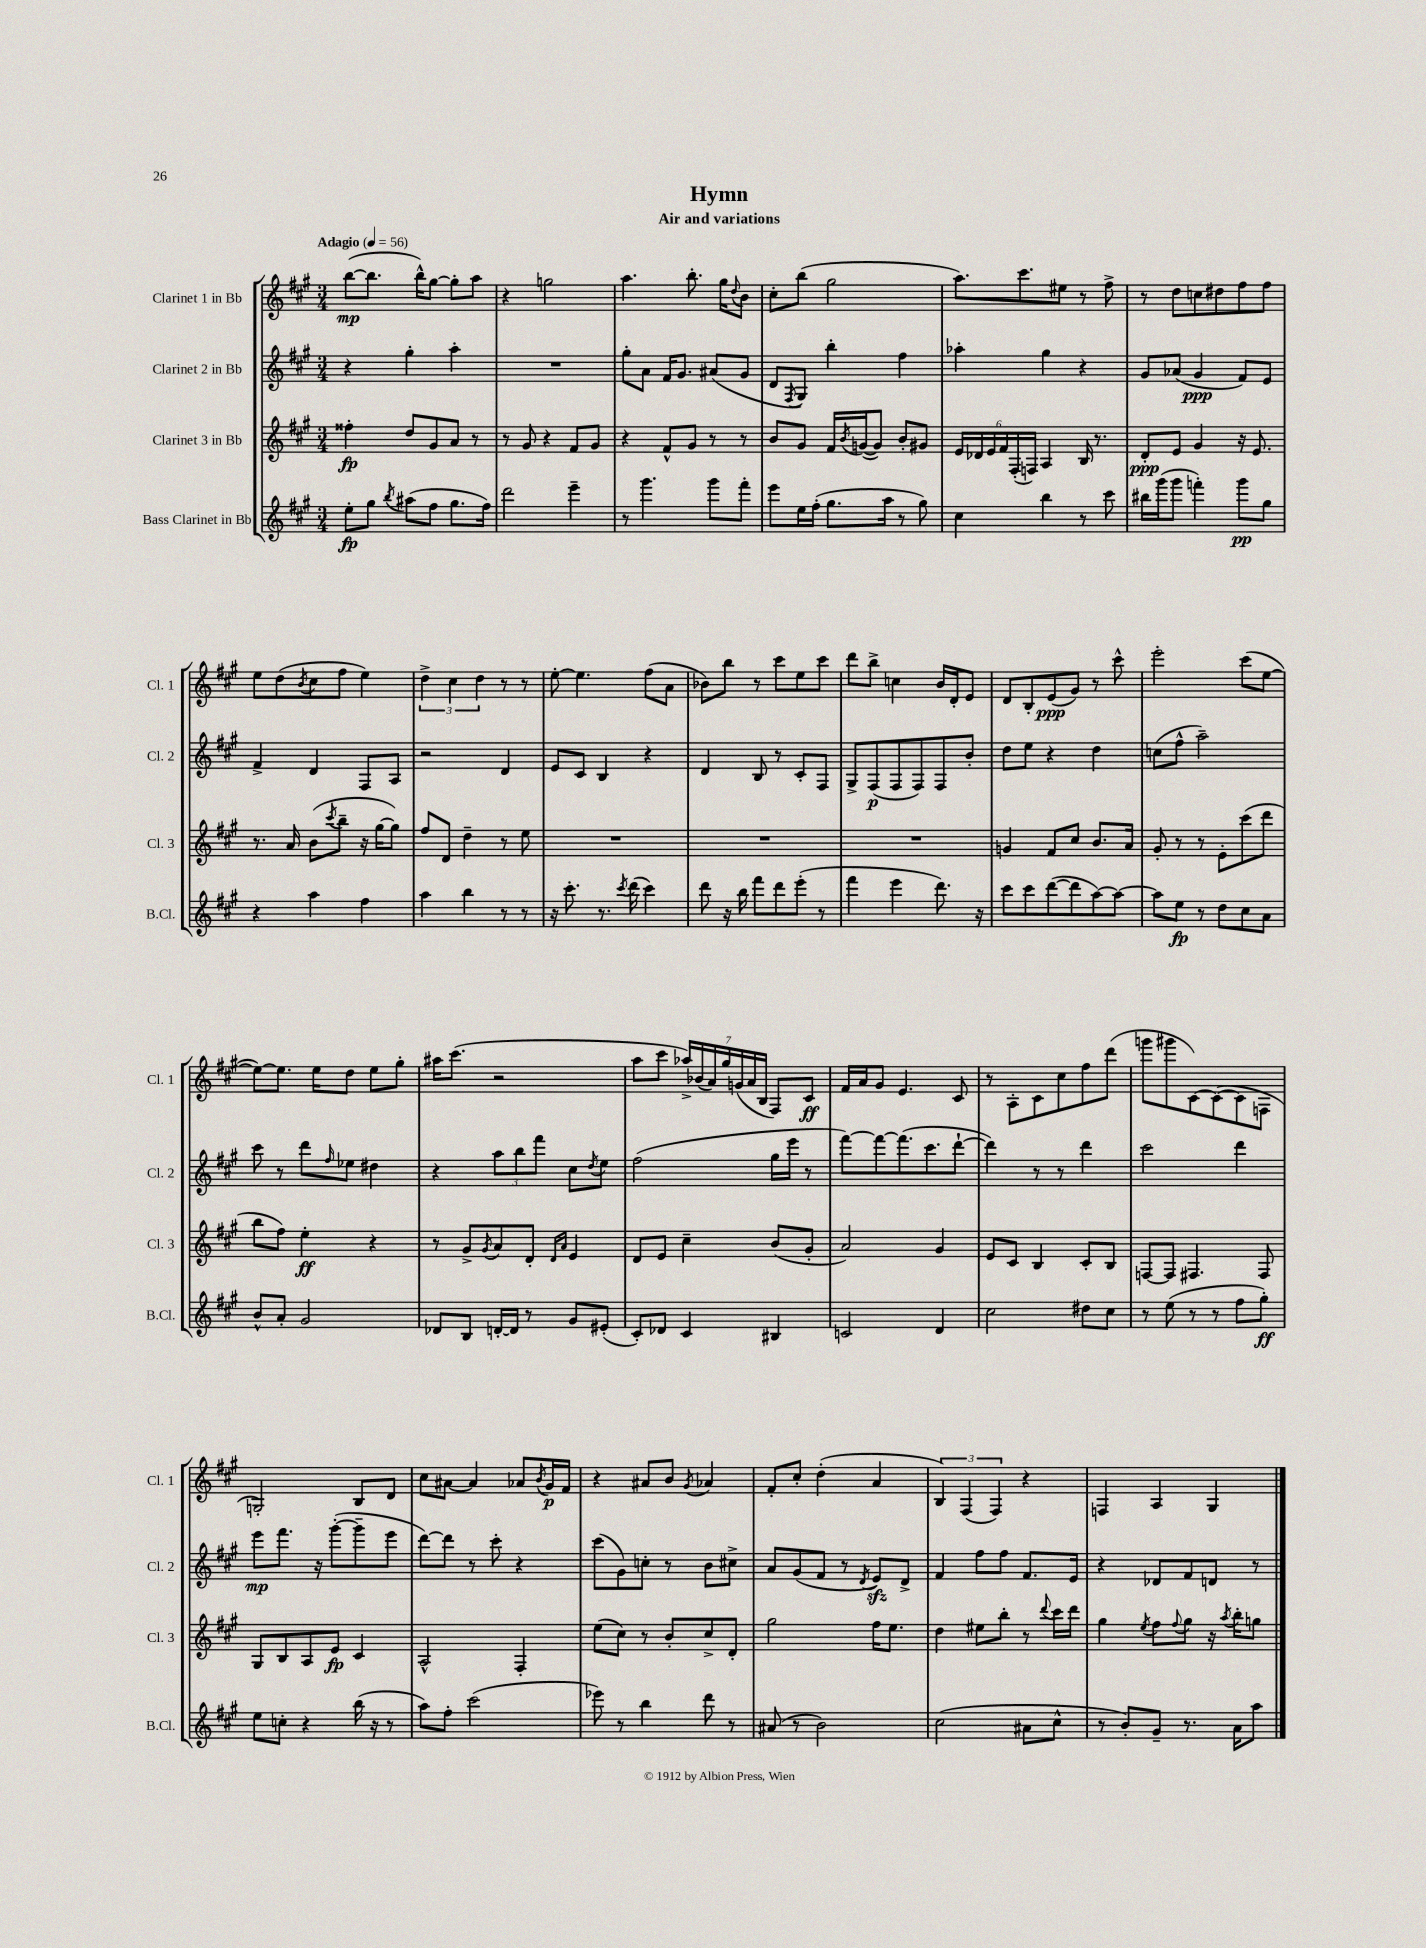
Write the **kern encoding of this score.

**kern	**kern	**kern	**kern
*staff4	*staff3	*staff2	*staff1
*clefG2	*clefG2	*clefG2	*clefG2
*k[f#c#g#]	*k[f#c#g#]	*k[f#c#g#]	*k[f#c#g#]
*M3/4	*M3/4	*M3/4	*M3/4
*MM56	*MM56	*MM56	*MM56
8ee'\L	4ff##'\	4r	([8bb\L
8gg#\J	.	.	8.bb\]J
8qbb/	.	.	.
(8aa#\L	8dd/L	4gg#'\	.
.	.	.	16bb^^\LK)
8ff#\J	8g#/	.	[8gg#\J
8.gg#\L	8a/J	4aa'\	8gg#'\]L
.	8r	.	8aa\J
16ff#\Jk)	.	.	.
=	=	=	=
2ddd\	8r	2.r	4r
.	8g#/	.	.
.	4r	.	2gg\
4eee~\	8f#/L	.	.
.	8g#/J	.	.
=	=	=	=
8r	4r	8gg#'\L	4.aa\
4.ggg#\	.	8a\J	.
.	8f#^^/L	16f#/LK	.
.	.	8.g#/J	.
.	8g#/J	.	8.bb'\
8ggg#\L	8r	(8a#/L	.
.	.	.	16gg#\LK
.	.	.	8qqdd/
8fff#'\J	8r	8g#/J	8b\J
=	=	=	=
8eee\L	8b/L	8d/L	8cc#'\L
.	.	8qF#/	.
16ee\L	8g#/J	8G#/J)	(8bb\J
(16ff#'\JJ	.	.	.
8.gg#\L	16f#/LL	4bb'\	2gg#\
.	8qb/	.	.
.	([16g/J	.	.
.	8g/]J)	.	.
16aa\Jk	.	.	.
8r	8b'/L	4ff#\	.
8gg#\)	8g#/J	.	.
=	=	=	=
4cc#\	24e/LL	4aa-'\	8.aa\L)
.	24d-/	.	.
.	24e/	.	.
.	24f#/	.	.
.	(24F#'/	.	.
.	.	.	8.ccc#\
.	24F/JJ)	.	.
4bb\	4A/	4gg#\	.
.	.	.	8ee#\J
8r	16B/	4r	8r
.	8.r	.	.
8ccc#\	.	.	8ff#^\
=	=	=	=
16bb#\LL	8d'/L	8g#/L	8r
(16ggg#\J	.	.	.
8ggg#\J	8e/J	(8a-/J	8dd\L
4fff'\)	4g#/	4g#/	8cc\
.	.	.	8dd#\
8ggg#\L	16r	8f#/L)	8ff#\
.	8.e/	.	.
8gg#\J	.	8e/J	8ff#\J
=	=	=	=
4r	8.r	4f#^/	8ee\L
.	.	.	(8dd\
.	16a/	.	.
.	.	.	8qb/
4aa\	(8b\L	4d/	8cc#\
.	8qccc#/	.	.
.	8bb~\J	.	8ff#\J
4ff#\	16r	8F#/L	4ee\)
.	[16gg#\LK	.	.
.	8gg#\]J)	8A/J	.
=	=	=	=
4aa\	8ff#/L	2r	6dd^\
.	8d/J	.	.
.	.	.	6cc#\
4bb\	4dd~\	.	.
.	.	.	6dd\
8r	8r	4d/	8r
8r	8ee\	.	8r
=	=	=	=
16r	2.r	8e/L	[8ee'\
8.ccc#'\	.	.	.
.	.	8c#/J	4.ee\]
8.r	.	4B/	.
8qccc#/	.	.	.
(16ddd\	.	.	.
4ccc#\)	.	4r	(8ff#\L
.	.	.	8a\J
=	=	=	=
8ddd\	2.r	4d/	8b-\L)
16r	.	.	8bb\J
16bb\	.	.	.
8fff#\L	.	8B/	8r
8ddd\	.	8r	8ccc#\L
(8eee'\J	.	8c#'/L	8ee\
8r	.	8F#/J	8ccc#\J
=	=	=	=
4fff#\	2.r	8G#^/L	8ddd\L
.	.	(8F#/	8bb^\J
4eee\	.	8F#/	4cc\
.	.	8F#/)	.
8.ddd\)	.	8F#/	16b/LL
.	.	.	16d'/J
.	.	8b'/J	8e/J
16r	.	.	.
=	=	=	=
8ccc#\L	4g/	8dd\L	8d/L
8ccc#\	.	8ee\J	8B'/
([8ddd\	8f#/L	4r	(8e/
8ddd\]	8cc#/J	.	8g#/J)
[8aa\)	8.b/L	4dd\	8r
8aa\_J	.	.	8ccc#^^\
.	16a/Jk	.	.
=	=	=	=
8aa\]L	8g#'/	(8cc\L	2eee'\
8ee\J	8r	8ff#^^\J	.
8r	8r	2aa~\)	.
8dd\L	8e'\L	.	.
8cc#\	(8ccc#\	.	(8ccc#\L
8a\J	8ddd\J	.	[8ee\J
=	=	=	=
8b^^/L	8bb\L	8ccc#\	8ee\_L)
8a'/J	8ff#\J)	8r	8.ee\]J
2g#/	4ee'\	8ddd\L	.
.	.	.	16ee\LK
.	.	16qqff#/	.
.	.	8ee-\J	8dd\J
.	4r	4dd#\	8ee\L
.	.	.	8gg#'\J
=	=	=	=
8d-/L	8r	4r	16aa#\LK
.	.	.	(8.ccc#\J
8B/J	8g#^/L	.	.
.	8qg#/	.	.
[16d'/LL	8a/	12aa\L	2r
16d/]JJ	.	.	.
.	.	12bb\	.
8r	8d'/J	.	.
.	.	12fff#\J	.
.	16qqd/LL	.	.
.	16qqa/JJ	.	.
8g#/L	4e/	8cc#\L	.
.	.	8qdd/	.
(8e#'/J	.	8ee\J	.
=	=	=	=
8c#'/L)	8d/L	(2ff#\	8aa\L
8d-/J	8e/J	.	8ccc#\J
4c#/	4cc#~\	.	28aa-^/LL)
.	.	.	(28b-/
.	.	.	28a/)
.	.	.	28gg#/
.	.	.	(28g/
.	.	.	28a/
.	.	.	28B/JJ
4B#/	(8b/L	16gg#\LL	8F#/L)
.	.	16eee\JJ	.
.	8g#'/J	8r	8c#/J
=	=	=	=
2c/	2a/)	[8fff#\L)	16f#/LL
.	.	.	16a/J
.	.	8fff#\_	8g#/J
.	.	(8.fff#\]	4.e/
.	.	8.ccc#\	.
4d/	4g#/	.	.
.	.	[8ddd`\J	8c#/
=	=	=	=
2cc#\	8e/L	4ddd\])	8r
.	8c#/J	.	8A'\L
.	4B/	8r	8c#\
.	.	8r	8cc#\
8dd#\L	8c#'/L	4ddd\	8ff#\
8cc#\J	8B/J	.	(8ddd\J
=	=	=	=
8r	[8F/L	2ccc#\	8ggg\L
(8ee\	8F/]J	.	8ggg#\
8r	4.F#/	.	[8c#\)
8r	.	.	(8c#\_
8ff#\L	.	4ddd\	8c#\]
8gg#'\J)	8F#/	.	8F\J
=	=	=	=
8ee\L	8G#/L	8eee\L	2G'/)
8cc'\J	8B/	8.fff#\J	.
4r	8A/	.	.
.	.	16r	.
.	8e/J	([8ggg#'\L	.
(16bb\	4c#/	8ggg#~\]	8B/L
16r	.	.	.
8r	.	8eee\J	8d/J
=	=	=	=
8aa\L)	2A^^/	[8ddd\L)	8cc#\L
8ff#'\J	.	8ddd\]J	[8a#\J
(2ccc#\	.	8r	4a#/]
.	.	8ccc#'\	.
.	4F#'/	4r	8a-/L
.	.	.	8qb/
.	.	.	16g#/L
.	.	.	16f#/JJ
=	=	=	=
8eee-\)	(8ee\L	(8ccc#\L	4r
8r	8cc#\J)	8g#\)	.
4bb\	8r	8cc'\J	8a#/L
.	8b'/L	8r	8b/J
.	.	.	8qg#/
8ddd\	8cc#^/	8b\L	4a-/
8r	8d'/J	8cc#^\J	.
=	=	=	=
(8a#/	2gg#\	8a/L	8f#'/L
8r	.	(8g#/	8cc#'/J
2b\)	.	8f#/J	(4dd'\
.	.	8r	.
.	.	8qd/	.
.	16ff#\LK	8e/L)	4a/
.	8.ee\J	.	.
.	.	8d^/J	.
=	=	=	=
(2cc#\	4dd\	4f#/	6B/)
.	.	.	(6F#/
.	8ee#\L	8ff#\L	.
.	.	.	6F#/)
.	8bb'\J	8ff#\J	.
8a#\L	8r	8.f#/L	4r
.	8qqddd/	.	.
8cc#^^\J	16ccc#\LL	.	.
.	16ddd\JJ	16e/Jk	.
=	=	=	=
8r	4gg#\	4r	4F/
8b'/L)	.	.	.
.	8qee/	.	.
8g#~/J	8ff#\L	8d-/L	4A/
.	8qqff#/	.	.
8.r	8gg#\J	8f#/	.
.	16r	8d/J	4G#/
.	8qaa/	.	.
16a\LK	16bb'\LK	.	.
8aa\J	8gg\J	8r	.
==	==	==	==
*-	*-	*-	*-
